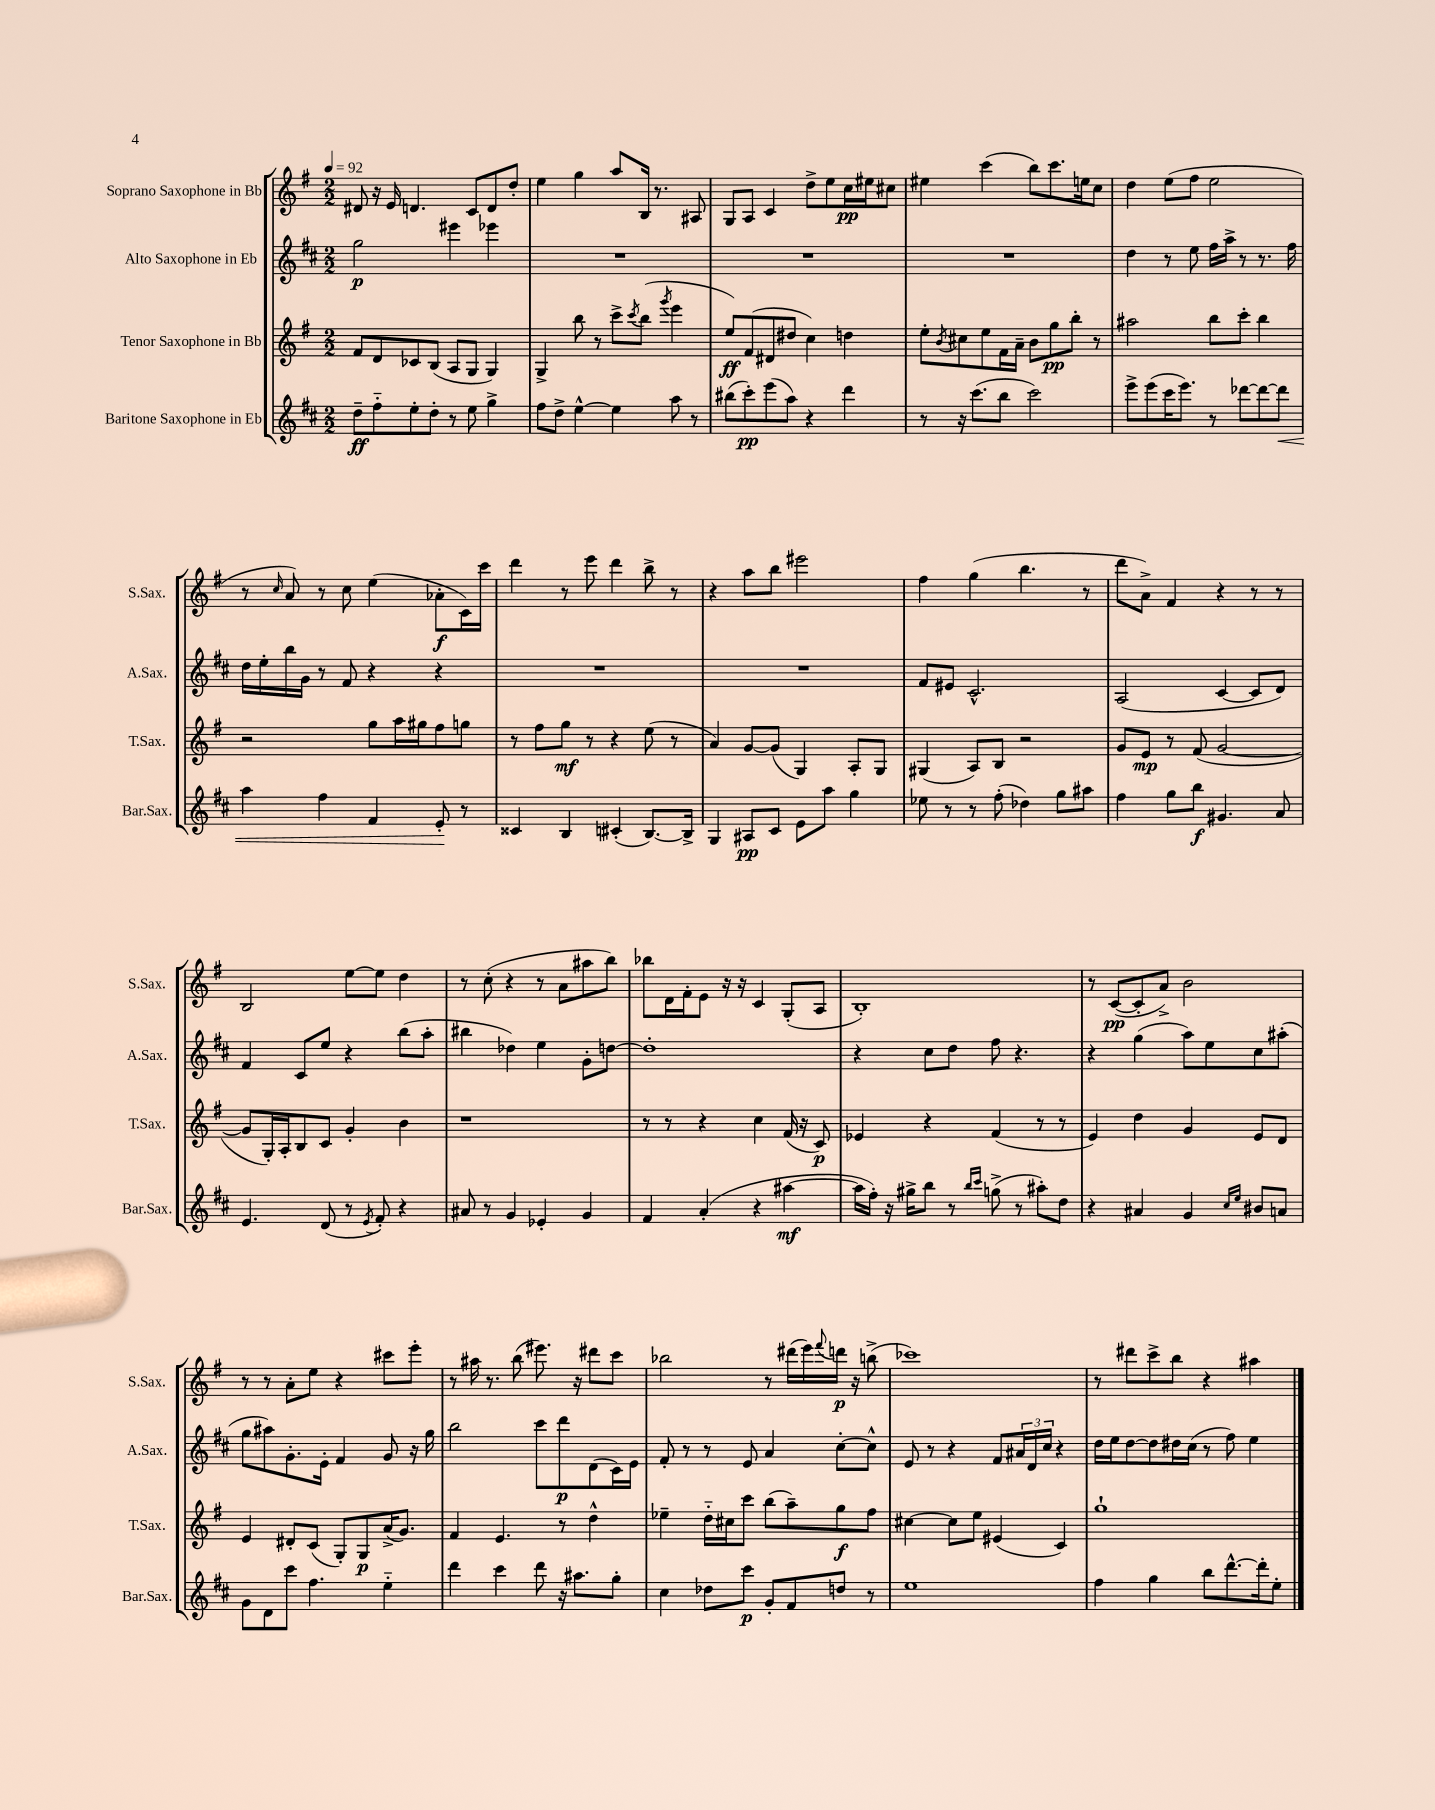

**kern	**kern	**kern	**kern
*staff4	*staff3	*staff2	*staff1
*clefG2	*clefG2	*clefG2	*clefG2
*k[f#c#]	*k[f#]	*k[f#c#]	*k[f#]
*M2/2	*M2/2	*M2/2	*M2/2
*MM92	*MM92	*MM92	*MM92
8dd~\L	8f#/L	2gg\	8d#/
8ff#'~\	8d/	.	16r
.	.	.	16e/
8ee'\	8c-/	.	4.d/
8dd'\J	(8B/J	.	.
8r	8A/L	4eee#\	.
8ee\	8G/J	.	8c/L
4gg^\	4G/)	4eee-\	8d/
.	.	.	8dd'/J
=	=	=	=
8ff#\L	4G^/	1r	4ee\
8dd^\J	.	.	.
[4ee^^\	8bb\	.	4gg\
.	8r	.	.
4ee\]	8ccc^\L	.	8aa/L
.	8qccc/	.	.
.	(8bb\J	.	16B/Jk
.	.	.	8.r
.	8qggg/	.	.
8aa\	4eee\	.	.
8r	.	.	8A#/
=	=	=	=
(8bb#\L	8ee/L)	1r	8G/L
8ccc#'\)	(8f#/	.	8A/J
(8eee\	8d#/	.	4c/
8aa\J)	8dd#/J	.	.
4r	4cc\)	.	8dd^\L
.	.	.	8ee\
4ddd\	4dd\	.	16cc\L
.	.	.	16ee#\J
.	.	.	8cc#\J
=	=	=	=
8r	8ee'\L	1r	4ee#\
.	8qb/	.	.
16r	8cc#\	.	.
(8.ccc#\L	.	.	.
.	8ee\	.	(4ccc\
8bb\J	16f#\L	.	.
.	16a~\JJ	.	.
2ccc#\)	8b\L	.	8bb\L)
.	8gg\	.	8.ccc\
.	8bb'\J	.	.
.	.	.	16ee\k
.	8r	.	8cc\J
=	=	=	=
8eee^\L	2aa#\	4dd\	4dd\
(8eee\	.	.	.
16ccc#\K	.	8r	(8ee\L
8.eee\J)	.	.	.
.	.	8ee\	8ff#\J
8r	8bb\L	16ff#\LL	2ee\
.	.	16aa^\JJ	.
[8ddd-\L	8ccc'\J	8r	.
8ddd-\_	4bb\	8.r	.
8ddd-\]J	.	.	.
.	.	16ff#\	.
=	=	=	=
4aa\	2r	16dd\LL	8r
.	.	16ee'\	.
.	.	.	16qqcc/
.	.	16bb\	8a/)
.	.	16g\JJ	.
4ff#\	.	8r	8r
.	.	8f#/	8cc\
4f#/	8gg\L	4r	(4ee\
.	16aa\L	.	.
.	16gg#\J	.	.
8e'/	8ff#\	4r	8a-'\L
8r	8gg\J	.	16c\L)
.	.	.	16ccc\JJ
=	=	=	=
4c##/	8r	1r	4ddd\
.	8ff#\L	.	.
4B/	8gg\J	.	8r
.	8r	.	8eee\
(4c#'/	4r	.	4ddd\
[8.B/L)	(8ee\	.	8bb^\
.	8r	.	8r
16B^/]Jk	.	.	.
=	=	=	=
4G/	4a/)	1r	4r
8A#/L	[8g/L	.	8aa\L
8c#/J	(8g/]J	.	8bb\J
8e\L	4G/)	.	2eee#\
8aa\J	.	.	.
4gg\	8A'/L	.	.
.	8G/J	.	.
=	=	=	=
8ee-\	(4G#/	8f#/L	4ff#\
8r	.	8e#/J	.
8r	8A/L)	2.c#^^/	(4gg\
(8ff#'\	8B/J	.	.
4dd-\)	2r	.	4.bb\
8gg\L	.	.	.
8aa#\J	.	.	8r
=	=	=	=
4ff#\	8g/L	(2A/	8ddd\L
.	8e/J	.	8a^\J)
8gg\L	8r	.	4f#/
8bb\J	(8f#/	.	.
4.g#/	[2g/	[4c#/	4r
.	.	8c#/]L	8r
8a/	.	8d/J)	8r
=	=	=	=
4.e/	8g/]L	4f#/	2B/
.	16G'/L)	.	.
.	16A'/J	.	.
.	8B/	8c#/L	.
(8d/	8c/J	8ee/J	.
8r	4g'/	4r	[8ee\L
8qe/	.	.	.
8f#'/)	.	.	8ee\]J
4r	4b\	(8bb\L	4dd\
.	.	8aa'\J	.
=	=	=	=
8a#/	1r	4bb#\	8r
8r	.	.	(8cc'\
4g/	.	4dd-\)	4r
4e-'/	.	4ee\	8r
.	.	.	8a\L
4g/	.	8g'\L	8aa#\
.	.	[8dd\J	8bb\J)
=	=	=	=
4f#/	8r	1dd']	8bb-\L
.	8r	.	16d\L
.	.	.	16f#'\J
(4a'/	4r	.	8e\J
.	.	.	16r
.	.	.	16r
4r	4cc\	.	4c/
[4aa#\	(16f#/	.	(8G'/L
.	16r	.	.
.	8c/)	.	8A/J
=	=	=	=
16aa#\]LL	4e-/	4r	1B')
16ff#'\JJ)	.	.	.
16r	.	.	.
16gg#^\LK	.	.	.
8bb\J	4r	8cc#\L	.
8r	.	8dd\J	.
16qqbb/LL	.	.	.
16qqccc#/JJ	.	.	.
(8gg^\	(4f#/	8ff#\	.
8r	.	4.r	.
8aa#'\L)	8r	.	.
8dd\J	8r	.	.
=	=	=	=
4r	4e/)	4r	8r
.	.	.	([8c/L
4a#/	4dd\	(4gg\	8c'/]
.	.	.	8a^/J)
4g/	4g/	8aa\L)	2b\
.	.	8ee\	.
16qqcc#/LL	.	.	.
16qqee/JJ	.	.	.
8b#/L	8e/L	8cc#\	.
8a/J	8d/J	(8aa#'\J	.
=	=	=	=
8g\L	4e/	8gg\L	8r
8d\	.	8aa#\)	8r
8ccc#\J	8d#'/L	8.g'\	8a'\L
4.ff#\	(8c/J	.	8ee\J
.	.	16e'\Jk	.
.	8G'/L)	4f#/	4r
.	8G/	.	.
4ee'~\	(16a^/K	8g/	8ccc#\L
.	8.g/J)	.	.
.	.	16r	8eee'\J
.	.	16gg\	.
=	=	=	=
4ddd\	4f#/	2bb\	8r
.	.	.	16aa#\
.	.	.	8.r
4ccc#\	4.e/	.	.
.	.	.	(8bb\
8ddd\	.	8ccc#\L	8.eee#\)
16r	8r	8ddd\	.
8.aa#\L	.	.	16r
.	4dd^^\	(8d\	8ddd#\L
8gg'\J	.	16c#\L)	8ccc\J
.	.	16e\JJ	.
=	=	=	=
4cc#\	4ee-~\	8f#'/	2bb-\
.	.	8r	.
8dd-\L	16dd'~\LL	8r	.
.	16cc#\J	.	.
8ccc#\J	8ccc\J	8e/	.
8g'/L	(8bb\L	4a/	8r
8f#/	8aa~\)	.	(16ddd#\LL
.	.	.	16eee\)
.	.	.	8qqfff#/
8dd/J	8gg\	[8cc#'\L	16ddd\JJ
.	.	.	16r
8r	8ff#\J	8cc#^^\]J	(8bb^\
=	=	=	=
1ee	[4cc#\	8e/	1ccc-)
.	.	8r	.
.	8cc#\]L	4r	.
.	8ee\J	.	.
.	(4e#/	8f#/L	.
.	.	24a#/L	.
.	.	24d/	.
.	.	24cc#/JJ	.
.	4c/)	4r	.
=	=	=	=
4ff#\	1gg`	16dd\LL	8r
.	.	16ee\J	.
.	.	[8dd\	8ddd#\L
4gg\	.	8dd\]	8ccc^\
.	.	16dd#\L	8bb\J
.	.	(16cc#\JJ	.
8bb\L	.	8r	4r
[8.ddd^^\	.	8ff#\)	.
.	.	4ee\	4aa#\
16ddd'\]k	.	.	.
8ee'\J	.	.	.
==	==	==	==
*-	*-	*-	*-
